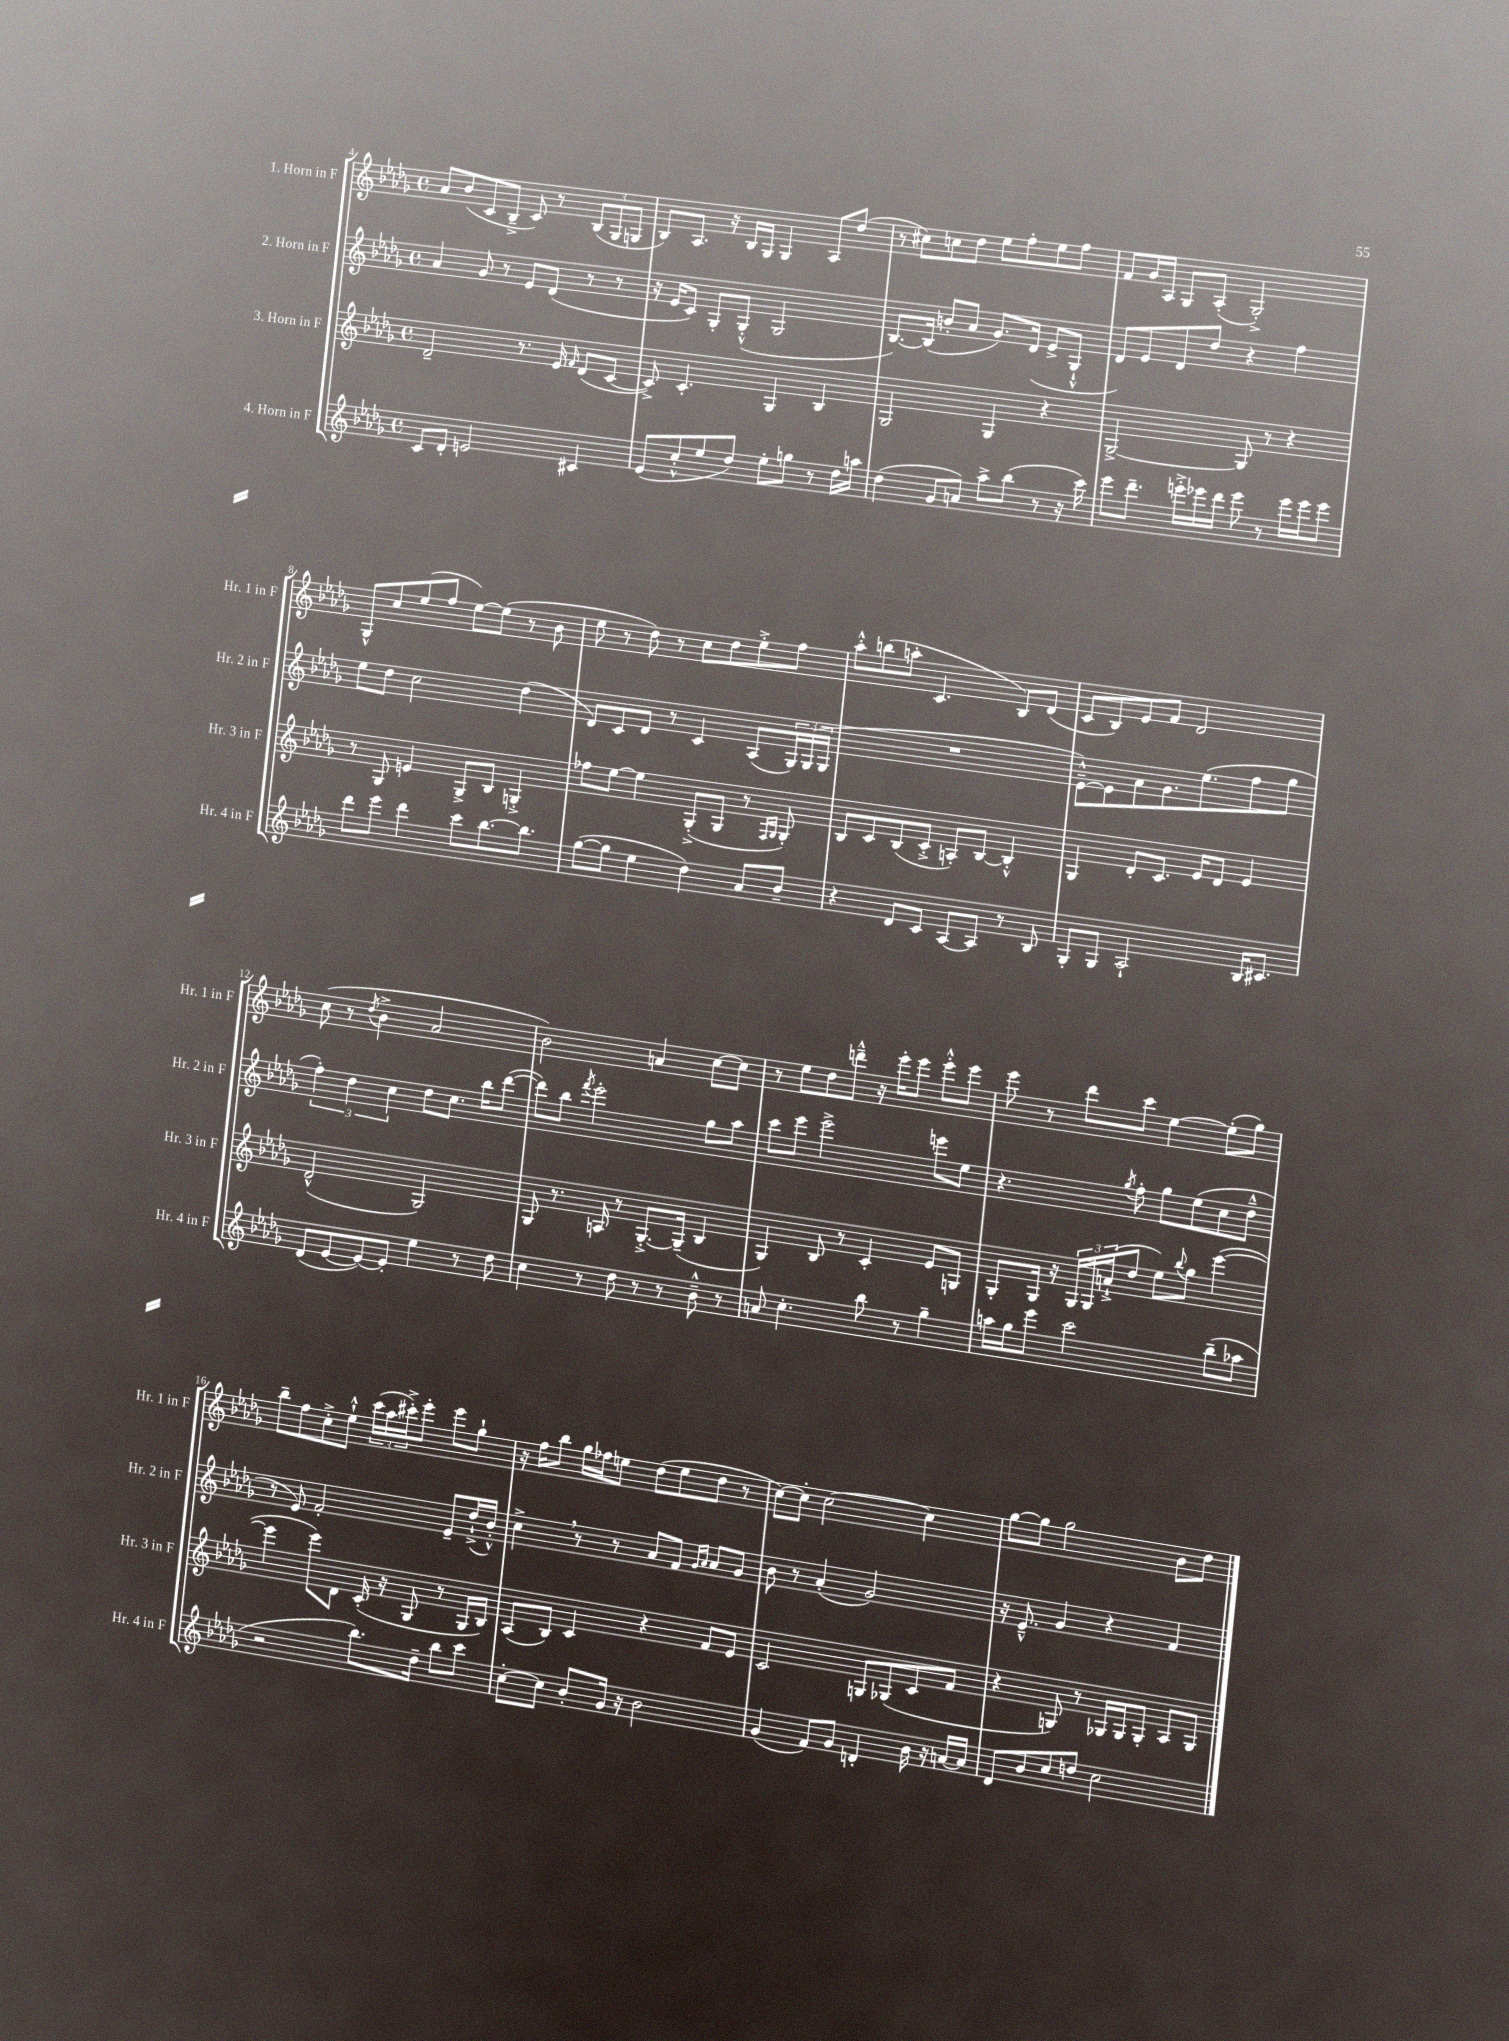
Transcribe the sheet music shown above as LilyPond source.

<<
\new StaffGroup <<
\new Staff = "s0" \with { instrumentName = "1. Horn in F" shortInstrumentName = "Hr. 1 in F" } {
    \clef treble \key des \major \defaultTimeSignature \time 4/4
    aes'8 bes'8( c'8 bes8---> c'8) r8 \tuplet 3/2 { bes8( ges8 g8 } |
    bes8) aes8. r16 bes16 ges16 ges4 aes8 des''8( |
    r8 cis''8) c''8 des''8 ees''8 f''8-. ees''8 f''8 |
    f'8 ges'16 aes16 ges8 aes8-.( ges2-.->) |
    ges8-^ c''8 ees''8( f''8 ees''8~) ees''8( r8 bes'8 |
    ees''8 r8 des''8) r8 c''8 des''8 ees''8-.-> f''8 |
    aes''8-.-^ b''8( a''8-. c'4. bes8) des'8( |
    c'8 bes8) ees'8 f'8 des'2 |
    c''8( r8 \acciaccatura { des''8 } bes'4-> aes'2 |
    bes'2) a'4 c''8~ c''8 |
    r8 ees''8 des''8 d'''8---^ r16 ees'''16-. ees'''8 ees'''8-.-^ ees'''8 |
    ees'''8 r8 des'''8 c'''8 ees''4~ ees''8-.( ges''8) |
    bes''8-- f''8 c''8-.-> ees''8-!-^ \tuplet 3/2 { c'''16( aes''16 cis'''16-.->) } ees'''8-. ees'''8 ges''8-! |
    r16 f''16 bes''8 ges''16 fes''16 e''8 des''8( e''8 des''8 r8 |
    c''8~) c''8-. c''2~ c''4 |
    ges''8~ ges''8 ges''2 bes'8 des''8 \bar "|." |
}
\new Staff = "s1" \with { instrumentName = "2. Horn in F" shortInstrumentName = "Hr. 2 in F" } {
    \clef treble \key des \major \defaultTimeSignature \time 4/4
    aes'4 ges'8 r8 ees'8 des'8( r8 r8 |
    r16 ees'16 c'8) ges8-. ges8-.-^( ges2 |
    bes8.~) bes16( b'8-. aes'8 ges'8.) des'16( ees'8-> ges8-!-^ |
    des'8) ees'8 des'8 des''8 r4 f''4 |
    ees''8 des''8 c''2 des''4( |
    des'8) c'8 des'8 r8 c'4 aes8( \tuplet 3/2 { ges16) ges16( ges16 } |
    R1 |
    ees'8~---^) ees'8 aes'8 ges'8. ees''8.( f''8 ges''8 |
    \tuplet 3/2 { f''4-.) des''4 c''4 } des''8 c''8. bes''16 des'''8~( |
    des'''8) bes''8 \acciaccatura { f'''8 } ees'''2-. ges''8 aes''8 |
    c'''8 ees'''8 ees'''2-> e'''8 ees''8 |
    r4. \acciaccatura { ges''8 } f''8-. ges''8 ees''8( c''8 des''8---^ |
    r8 ees'8) f'2-. ees'8-- des''16-!->( bes'16-.-^) |
    c''4-> \breathe r8 r8 aes'8 f'8 \grace { ges'16 aes'16 } aes'8 ges'8 |
    bes'8 r8 aes'4-.( ges'2) |
    r16 ees'8.---^ ges'4 r4 f'4 \bar "|." |
}
\new Staff = "s2" \with { instrumentName = "3. Horn in F" shortInstrumentName = "Hr. 3 in F" } {
    \clef treble \key des \major \defaultTimeSignature \time 4/4
    des'2-- r8. ees'16 \grace { f'16 } des'8( c'8~ |
    c'8->) c'4.-. ges4 bes4 |
    ges2 ges4 r4 |
    ges2~-> ges8 r8 r4 |
    r8 ges8 e'4 ges8-> bes8 g4-.-> |
    fes''8 ees''8~ ees''4 ges8-.->( ges8 r8 \grace { f16 ges16 } ges8-.) |
    bes8 c'8 bes8( c'8-.-> a8-.) bes8~ bes4-.-^ |
    ges4 des'8-. c'8. ees'16 des'8 ees'4 |
    des'2-^( ges2) |
    ges8 r8. a16 r8 ges8.~-.-> ges16--( bes4 |
    ges4) bes8 r8 c'4-. ees'8 g8 |
    ges8-. ges16 r16 \tuplet 3/2 { ges16 ges16 a'16-!->( } des''8 ees''8) \appoggiatura { bes''8 } ges''8 ees'''4~( |
    ees'''4 ees'''8) des'8 c'16-.( r16 ges8 r8 ges16 bes16) |
    aes8( bes8) c'4 r4 f'8 ees'8 |
    c'2 g8 ges8( c'8 f'8 |
    r4 g8) r8 ges16 ges16 ges8-. aes8 ges8 \bar "|." |
}
\new Staff = "s3" \with { instrumentName = "4. Horn in F" shortInstrumentName = "Hr. 4 in F" } {
    \clef treble \key des \major \defaultTimeSignature \time 4/4
    c'8 des'8-. e'2 cis'4 |
    ees'8( c''8-.-^ ees''8 des''8) ees''8-. g''8 r8 des''16 a''16 |
    des''4( ges'8 a'8) aes''8-> bes''8( r8 r16 c'''16) |
    ees'''8 des'''8.-- e'''16-.-> ees'''16 des'''16 ees'''8 r8 ees'''16 ees'''16 ees'''8 |
    des'''8 ees'''8 des'''4 c'''8 bes''8.~ bes''8. |
    ges''8~( ges''8 ees''4 des''4) aes'8 bes'8-- |
    r4 des'8 c'8 aes8~ aes8 r8 bes8 |
    ges8-. ges8 aes2-! bes16 cis'8. |
    des'8( ees'8~ ees'8~) ees'8-. ees''4 r8 des''8 |
    c''4 r8 des''8 r8 r8 bes'8---^ r8 |
    a'8 c''4.-. bes''8 r8 ges''4-- |
    a''16 ges''16 ees'''8 c'''2 bes''8--( aes''8 |
    r2 bes''8.) des''16-- bes''8 c'''8 |
    c''8~-. c''8 bes'8-. ges'16 r16 bes'2 |
    ges'4( f'8) ges'8 d'4-. bes'16 r16 a'16~ a'16 |
    des'8 bes'8 c''8 d''8 c''2 \bar "|." |
}
>>
>>
\layout { \context { \Score currentBarNumber = #4 } }
